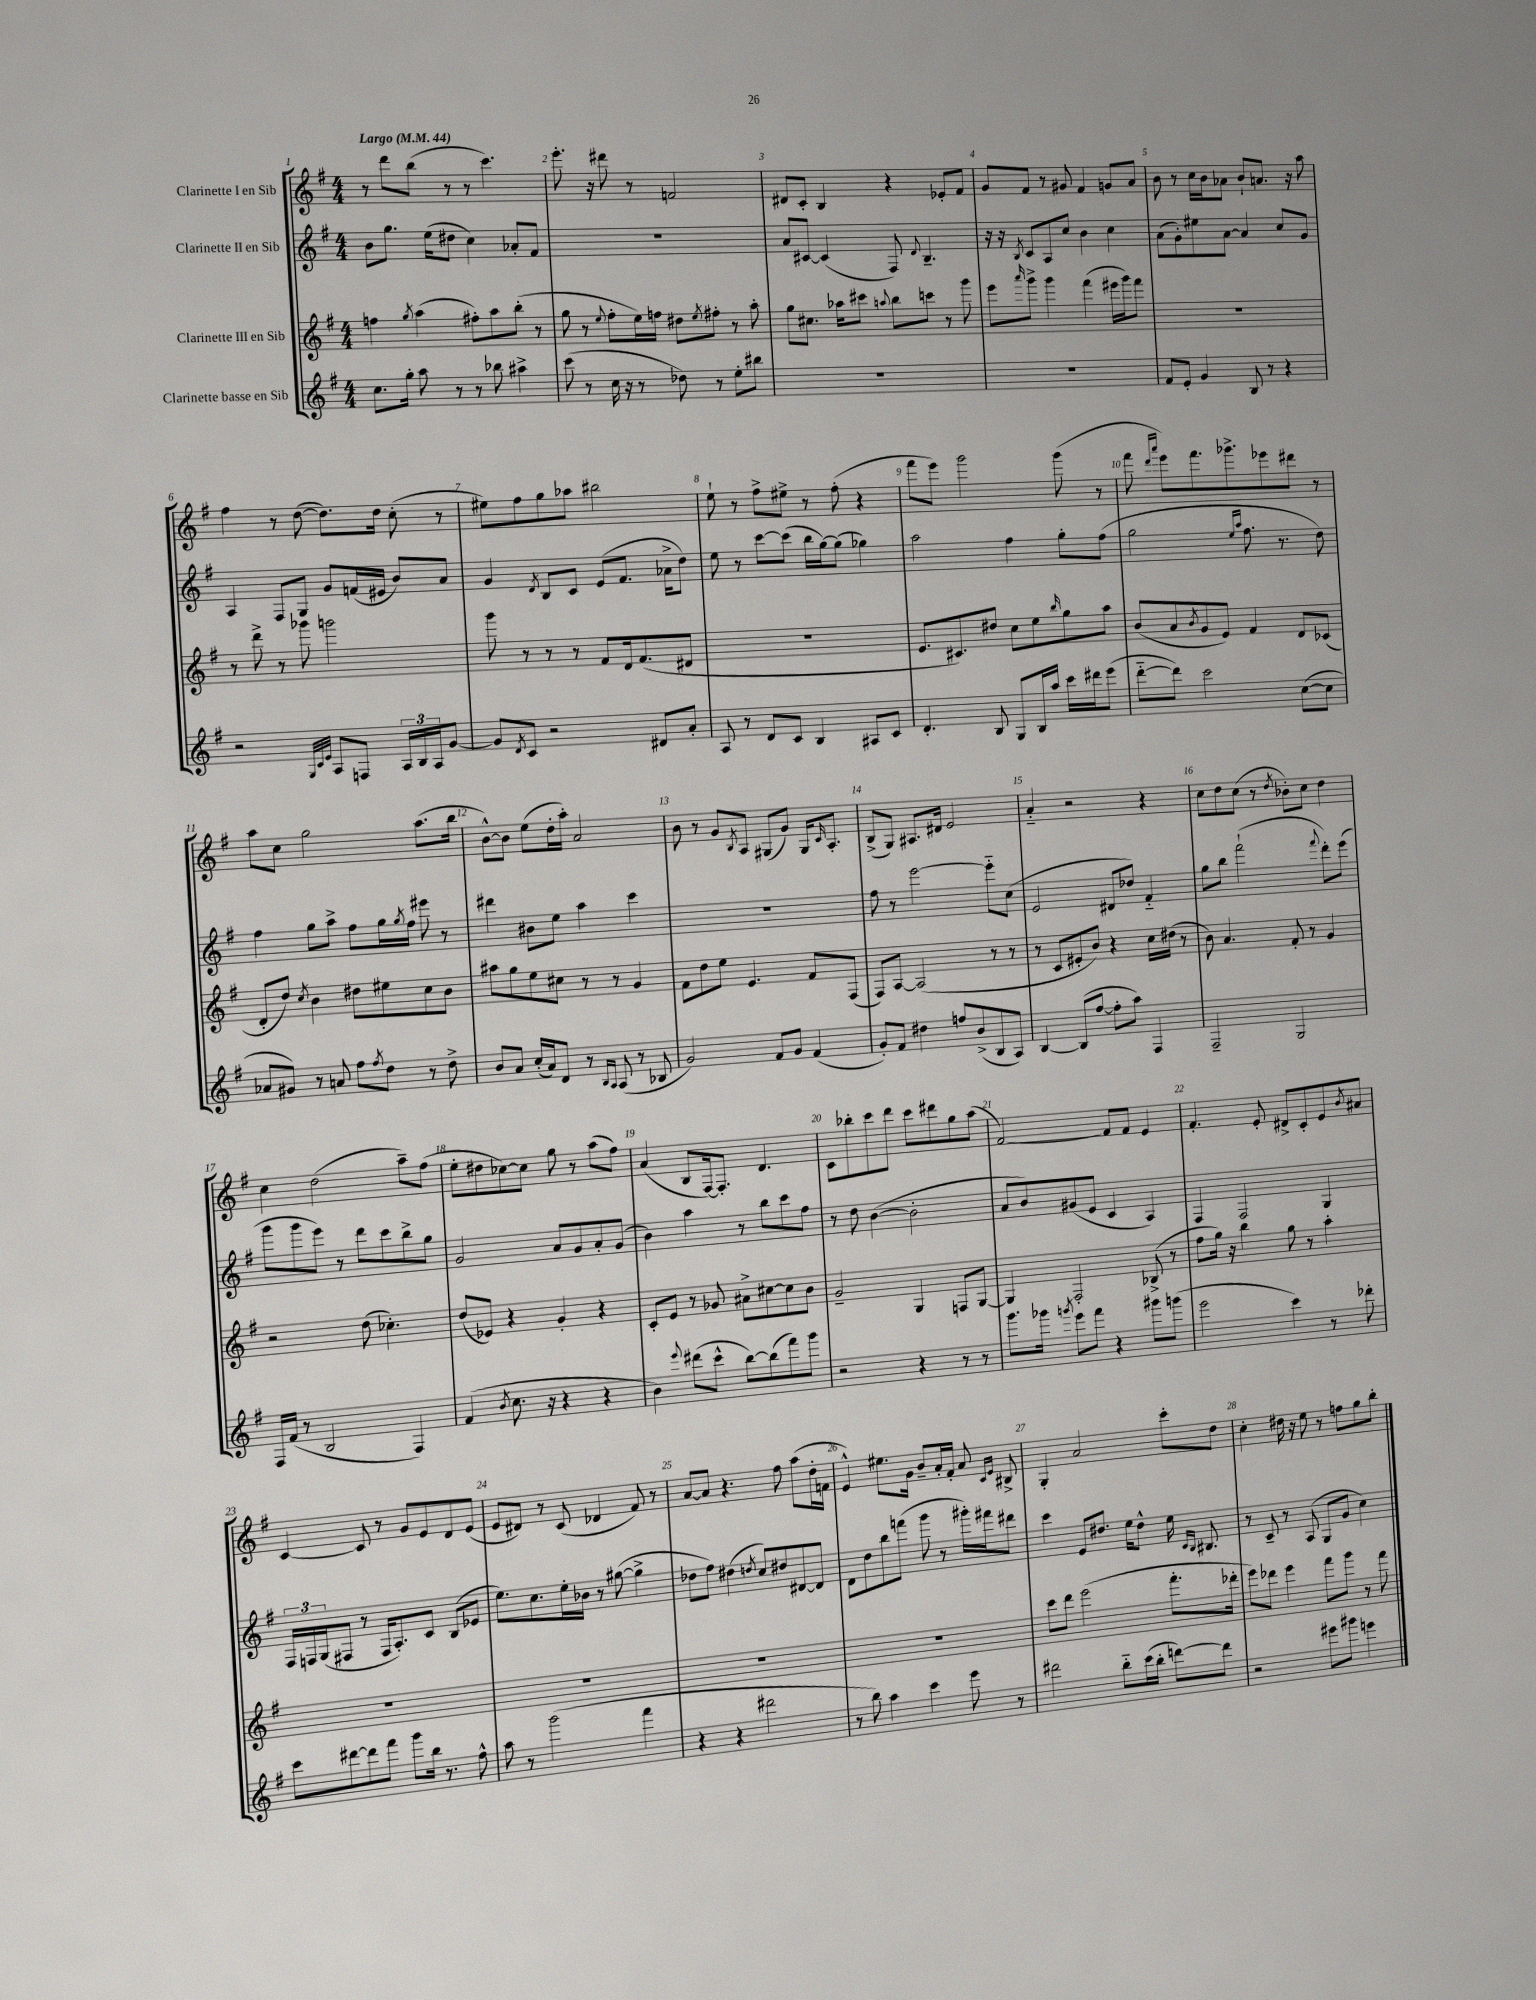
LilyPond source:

<<
\new StaffGroup <<
\new Staff = "s0" \with { instrumentName = "Clarinette I en Sib" } {
    \clef treble \key g \major \numericTimeSignature \time 4/4 \tempo "Largo" 4 = 44
    r8 d'''8 b''8( r8 r8 c'''4.) |
    e'''8.-. r16 dis'''8 r8 f'2 |
    dis'8 c'8-. b4 r4 ees'8-. fis'8 |
    g'8 fis'8 r8 gis'8 fis'4 g'8 a'8 |
    b'8 r8 c''16 b'16 aes'8 b'8-! a'8. r16 a''8 |
    fis''4 r8 d''8~( d''8.) d''16 c''8-.( r8 |
    eis''8) fis''8 g''8 aes''8 bis''2 |
    e''8-! r8 fis''8-> eis''8-> r8 fis''8-.( r4 |
    fis'''8 e'''8) g'''2 g'''8( r8 |
    fis'''8 \grace { d'''16 a'''16 } e'''8) fis'''8. ges'''8.-> ees'''8 dis'''8 r8 |
    a''8 c''8 g''2 a''8.( b''16 |
    b'8~-^) b'8 e''8( d''16-. a''16-.) a'2 |
    b'8 r8 g'8 \acciaccatura { b8 } a8 gis8( g'8) gis16 \grace { c'16 } a8.-. |
    b8->( g8) ais8. dis'16 e'2 |
    a'4-_ r2 r4 |
    c''8 d''8 c''8( r8 \acciaccatura { d''8 } bes'8-.) c''8 d''4 |
    c''4 d''2( a''8--) fis''8( |
    e''8-. dis''8 ces''8~) ces''8 g''8 r8 a''8( fis''8) |
    a'4( b8 fis16~) fis8.-. d'4. |
    c'8 bes''8-. c'''8 d'''8 c'''8 dis'''8 g''8 a''8( |
    fis'2~) fis'8 fis'8 e'4 |
    fis'4.-. e'8-. dis'8-> c'8-. e'8 \acciaccatura { b'8 } ais'8 |
    c'4~ c'8 r8 g'8 e'8 d'8 e'8( |
    e'8 dis'8) r8 c'8( des'4 fis'8) r8 |
    a'8~ a'8 r4. fis''8 a''8( d''16-. f'16 |
    e'4-^) eis''8. g'16 b'8-- a'16-. fis'16-. a'8 \grace { c'16 e'16 } bis8-> |
    g4-. a'2 c'''8-. d''8 |
    c''4-. dis''16 r16 e''8 r8 f''8 g''8 b''8-. \bar "|." |
}
\new Staff = "s1" \with { instrumentName = "Clarinette II en Sib" } {
    \clef treble \key g \major \numericTimeSignature \time 4/4
    b'8 g''8. e''16( dis''8 c''4) aes'8-. fis'8 |
    R1 |
    a'8 cis'8~ cis'4( fis8) \appoggiatura { d'8 } b4.-- |
    r16 r16 \acciaccatura { b8 } c'8 a8 c''8 b'4 c''4 |
    a'8( g'8-.) eis''8 a'8~ a'4 c''8 g'8 |
    a4 fis8 g8 g'8 f'16( eis'16 b'8) a'8 |
    g'4 \acciaccatura { d'8 } b8 c'8 e'8( fis'8. aes'16-> d''8) |
    e''8 r8 c'''8~ c'''8( b''16 g''16~) g''8( ges''4) |
    a''2 fis''4 g''8-. fis''8( |
    g''2 \grace { e''16 a''16 } fis''8. r8. d''8) |
    fis''4 g''8 a''8-> fis''8 g''16 \acciaccatura { g''8 } fis''16 eis'''8 r8 |
    dis'''4 bis'8 e''8 a''4 c'''4 |
    R1 |
    fis''8 r8 e'''2~ e'''8-_ c''8( |
    e'2 dis'8 des''8) fis'4-_ |
    g''8 b''8 fis'''2-!( \appoggiatura { fis'''8 } d'''8-.) e'''8( |
    g'''8 g'''8 e'''8) r8 d'''8 c'''8 b''8-> g''8 |
    g'2 a'8 g'8 a'8-. g'8( |
    b'4) a''4 r8 b''8 c'''8 fis''8 |
    r8 d''8 b'4~( b'2-. |
    a'8 b'8) gis'8( e'8 c'4 a4) |
    fis4 fis2 g4 |
    \tuplet 3/2 { fis16 f16 g16( } fis8 r8 fis16 a8.-.) c'8 b8( ees'8 |
    e''8.) c''8. e''16-. bes'16 r8 gis''8~( gis''4-> |
    des''8 fis''8) dis''4( \acciaccatura { d''8 } c''8) dis''8 dis'8~ dis'8 |
    d'8 d''8 b''8 f'''8( g'''8 r8 gis'''16-.) fis'''16 dis'''8 |
    c'''4 e'8 dis''8. e''16 dis''8-^ e''16 \grace { c'16 b16 } bis8. |
    r8 c'8-- r8 a8( g8 g'8 c''4) \bar "|." |
}
\new Staff = "s2" \with { instrumentName = "Clarinette III en Sib" } {
    \clef treble \key g \major \numericTimeSignature \time 4/4
    f''4 \acciaccatura { g''8 } a''4( fis''8-.) a''8 b''8-.( r8 |
    g''8 r8 \appoggiatura { e''8 } fis''8-. e''16) f''16 dis''8 \acciaccatura { e''8 } fis''8-. r8 a''8-. |
    g''8 cis''8. aes''16 cis'''8 \appoggiatura { a''8 } b''8 c'''8 r8 g'''8 |
    e'''8 \grace { a'''16 } g'''8-> g'''4 fis'''4( eis'''16 g'''16) fis'''8 |
    R1 |
    r8 d'''8-> r8 ges'''8 g'''2 |
    g'''8 r8 r8 r8 fis'8 d'16 fis'8.( dis'8 |
    R1 |
    e'8. cis'8.) dis''8 c''8 e''8 \grace { b''16 } g''8 a''8 |
    b'8( a'8 \acciaccatura { b'8 } g'8 e'8) fis'4 d'8 ces'8( |
    d'8-. d''8) \acciaccatura { c''8 } b'4 dis''8 eis''8 c''8 b'8 |
    ais''8 g''8 e''8 cis''8 r8 r8 g'4 |
    fis'8 d''8 e''8 e'4. fis'8 fis8( |
    fis8) a8~ a2( r8 r8 |
    r8 c'8 eis'8-. b'8) r4 c''16 dis''16( r8 |
    b'8) a'4. fis'8-. r8 g'4 |
    r2 d''8( ces''4.-.) |
    d''8( ees'8) r4 g'4-. r4 |
    c'8-. e'8 r8 ges'8 ais'8-> cis''8~ cis''8 b'8 |
    g'2-- g4 f8 g8~ |
    g4 fis2-. bes8->( r8 |
    fis''8 g''16) r16 b''4 g''8 r8 a''4-. |
    R1 |
    R1 |
    R1 |
    R1 |
    c'''8 d'''8 e'''2( fis'''8.-. des'''16-. |
    e'''8) des'''8 e'''4 fis'''8 g'''8 r8 fis'''8 \bar "|." |
}
\new Staff = "s3" \with { instrumentName = "Clarinette basse en Sib" } {
    \clef treble \key g \major \numericTimeSignature \time 4/4
    c''8. g''16-. a''8 r8 r8 bes''8 ais''4-> |
    c'''8( r8 c''16 r16 r8 des''8) r8 e''8-. bis''8 |
    R1 |
    R1 |
    fis'8 e'8-. g'4 b8 r8 r4 |
    r2 \grace { g32 c'32 e'32 } a8 f8 \tuplet 3/2 { a16 b16 a16 } g'8~ |
    g'8 \acciaccatura { d'8 } c'8 r2 dis'8 a'8-. |
    a8 r8 d'8 c'8 b4 ais8 c'8 |
    d'4.-. b8 g8 b16 a''16 c'''16 dis'''16 e'''8( |
    d'''8~-_ d'''8) c'''2 c''8~( c''8 |
    aes'8 gis'8) r8 a'8 fis''8 \acciaccatura { fis''8 } d''8 r8 d''8-> |
    b'8 a'8 c''16-.( a'16) d'8 r8 \grace { b16 a16 } a8( r8 bes8 |
    g'2) fis'8 g'8 fis'4( |
    g'8-.) fis'8 dis''4 f''8 b'8->( b8 a8) |
    b4~ b8( fis''8~ fis''8-. a''8) fis4 |
    fis2-- g2 |
    fis16 fis'16( r8 b2 fis4) |
    fis'4( \acciaccatura { b'8 } c''8. r16 r4 r4 |
    b'4) \appoggiatura { e'''8 } dis'''8( c'''8-^ b''8~) b''8( fis'''8) g'''8 |
    r2 r4 r8 r8 |
    g'''8. ges'''16 \acciaccatura { g'''8 } e'''8 fis'''8 r4 gis'''8 g'''8( |
    e'''2 c'''4) r8 des'''8-. |
    c'''8 dis'''8~ dis'''8 fis'''8 g'''8 b''16 r8. fis''8-^ |
    a''8 r8 g'''2( fis'''4 |
    r4 r4 dis'''2 |
    r8 b''8) a''4 c'''4 e'''8 r8 |
    dis'''2 b''8-_ c'''16( b''16-. d'''8~) d'''8 |
    r2 eis'''8 gis'''8 e'''4 \bar "|." |
}
>>
>>
\layout { \context { \Score \override BarNumber.break-visibility = ##(#f #t #t) barNumberVisibility = #all-bar-numbers-visible } }
